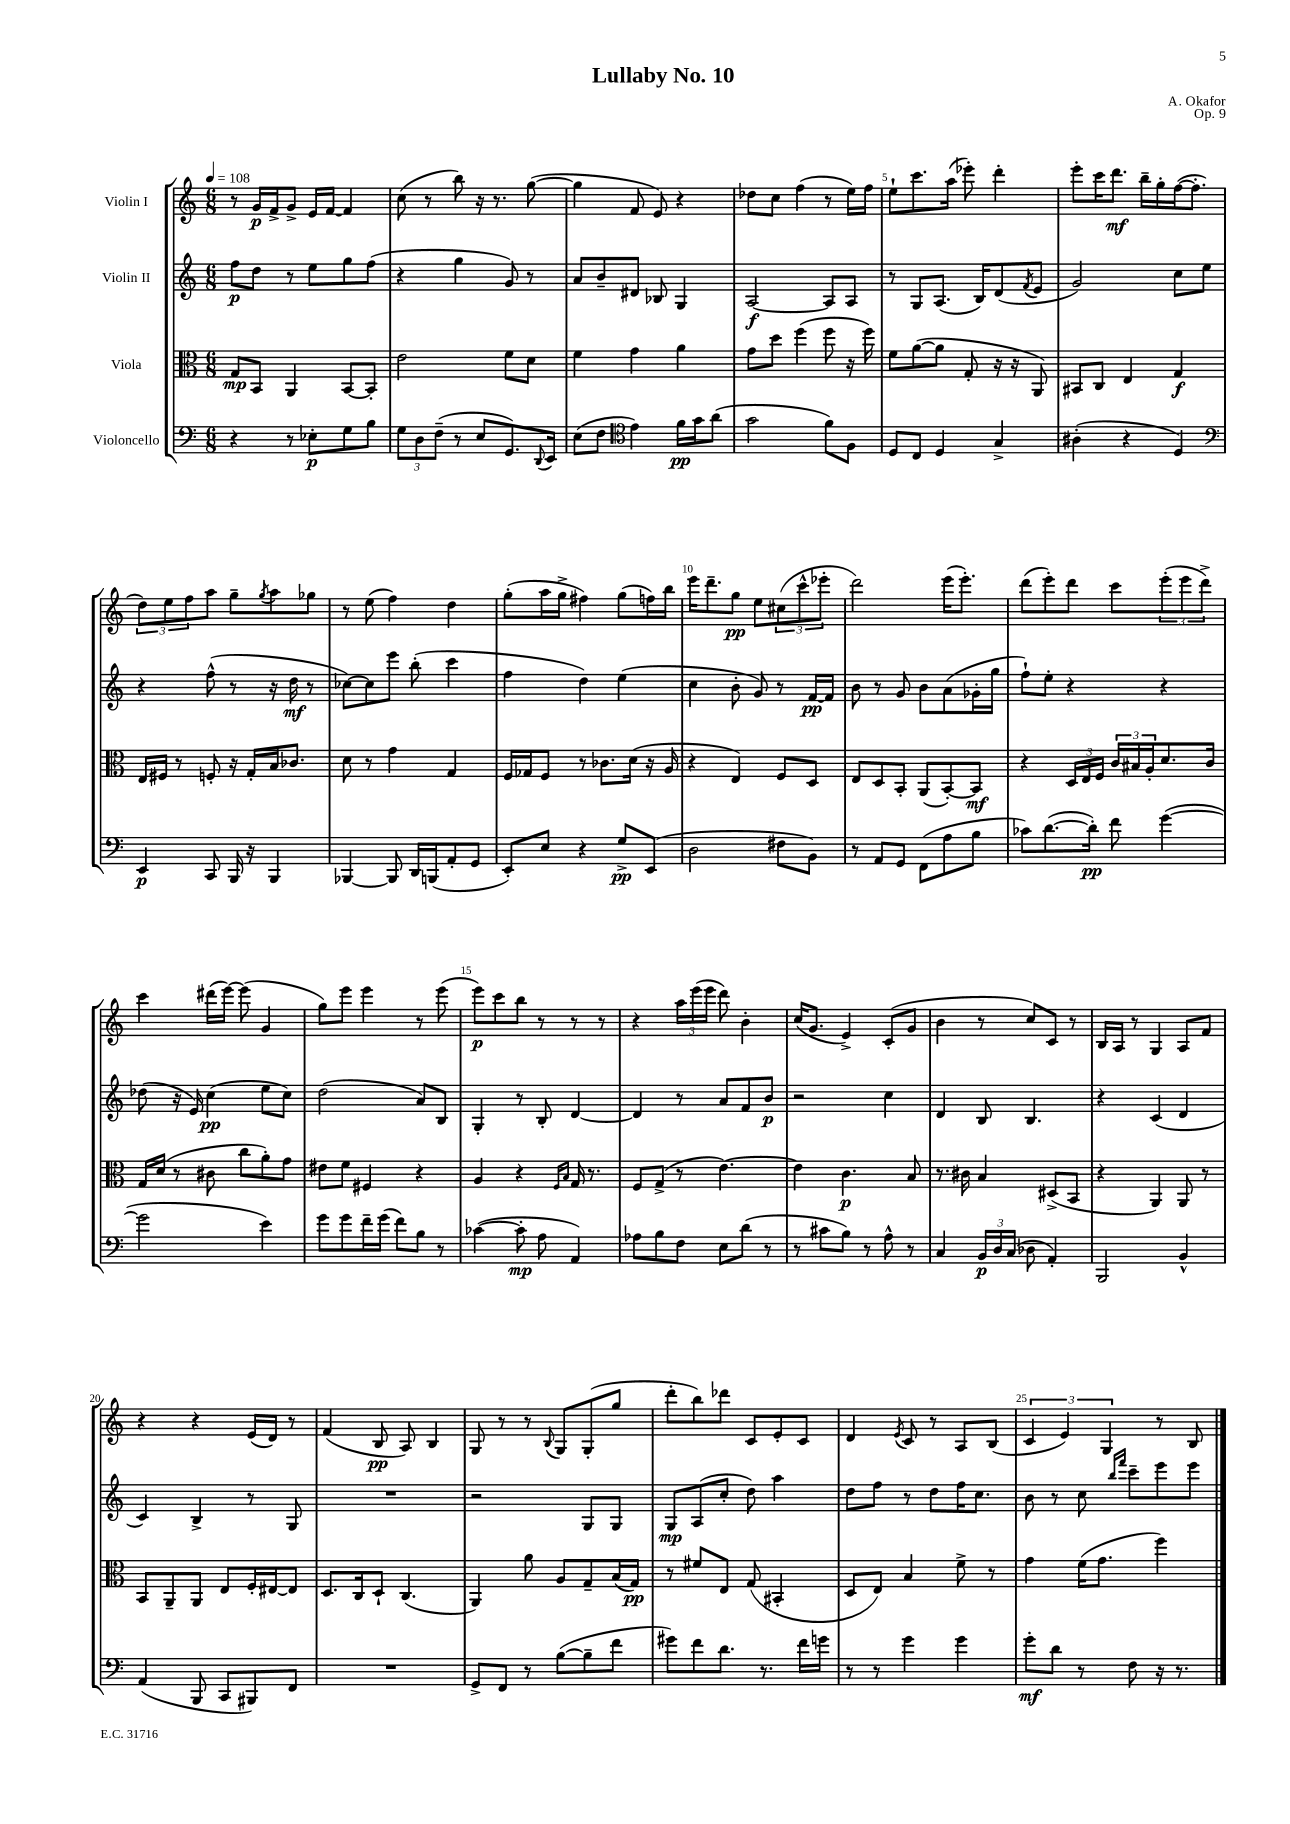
\header { title = "Lullaby No. 10" composer = "A. Okafor" opus = "Op. 9" }
<<
\new StaffGroup <<
\new Staff = "s0" \with { instrumentName = "Violin I" } {
    \clef treble \key c \major \numericTimeSignature \time 6/8 \tempo 4 = 108
    r8 g'16\p f'16-> g'8-> e'16 f'16~ f'4 |
    c''8( r8 b''8) r16 r8. g''8~( |
    g''4 f'8 e'8) r4 |
    des''8 c''8 f''4( r8 e''16) f''16 |
    e''8-! c'''8. a''16( ees'''8-.) d'''4-. |
    e'''8-. c'''16 d'''8.\mf b''16-- g''16-. f''16~( f''8.-. |
    \tuplet 3/2 { d''8) e''8 f''8 } a''8 g''8-- \acciaccatura { g''8 } a''8 ges''8 |
    r8 e''8( f''4) d''4 |
    g''8-.( a''16 g''16-> fis''4) g''8( f''16) b''16 |
    e'''16 d'''8.-- g''8\pp e''8 \tuplet 3/2 { cis''8( c'''8-^ ees'''8-. } |
    d'''2) e'''16( e'''8.-.) |
    d'''8( e'''8-.) d'''8 c'''8 \tuplet 3/2 { e'''8-.( e'''8 d'''8->) } |
    c'''4 dis'''16( e'''16~) e'''8( g'4 |
    g''8) e'''8 e'''4 r8 e'''8( |
    e'''8\p) c'''8 b''8 r8 r8 r8 |
    r4 \tuplet 3/2 { a''16 e'''16( e'''16 } d'''8) b'4-. |
    c''16( g'8. e'4->) c'8-.( g'8 |
    b'4 r8 c''8) c'8 r8 |
    b16 a16 r8 g4 a8 f'8 |
    r4 r4 e'16( d'16) r8 |
    f'4( b8\pp a8) b4 |
    g8 r8 r8 \appoggiatura { b8 } g8 g8-.( g''8 |
    d'''8-. b''8) des'''8 c'8 e'8-. c'8 |
    d'4 \acciaccatura { e'8 } c'8 r8 a8 b8( |
    \tuplet 3/2 { c'4 e'4) g4 } r8 b8 \bar "|." |
}
\new Staff = "s1" \with { instrumentName = "Violin II" } {
    \clef treble \key c \major \numericTimeSignature \time 6/8
    f''8\p d''8 r8 e''8 g''8 f''8( |
    r4 g''4 g'8) r8 |
    a'8 b'8-- dis'8 bes8 g4 |
    a2~\f a8 a8 |
    r8 g8 a8.( b16) d'8( \acciaccatura { f'8 } e'8 |
    g'2) c''8 e''8 |
    r4 f''8-^( r8 r16 d''16\mf r8 |
    ces''8~) ces''8 e'''8 b''8-.( c'''4 |
    f''4 d''4) e''4( |
    c''4 b'8-. g'8) r8 f'16~\pp f'16 |
    b'8 r8 g'8 b'8 a'8( ges'16-. g''16 |
    f''8-!) e''8-. r4 r4 |
    des''8( r16 e'16) c''4\pp( e''8 c''8) |
    d''2( a'8) b8 |
    g4-. r8 b8-. d'4~ |
    d'4 r8 a'8 f'8 b'8\p |
    r2 c''4 |
    d'4 b8 b4. |
    r4 c'4( d'4 |
    c'4) b4-> r8 g8 |
    R2. |
    r2 g8 g8 |
    g8\mp a8( c''8-. d''8) a''4 |
    d''8 f''8 r8 d''8 f''16 c''8. |
    b'8 r8 c''8 \grace { b''16 f'''16 } c'''8-- e'''8 e'''8 \bar "|." |
}
\new Staff = "s2" \with { instrumentName = "Viola" } {
    \clef alto \key c \major \numericTimeSignature \time 6/8
    g8\mp b,8 a,4 b,8~ b,8-. |
    e'2 f'8 d'8 |
    f'4 g'4 a'4 |
    g'8 d''8 f''4( f''8 r16 f''16) |
    f'8 a'8~( a'8 g8-. r16 r16 a,8) |
    bis,8 c8 e4 g4\f |
    e16 fis16 r8 f8-. r16 g16-. b16 ces'8. |
    d'8 r8 g'4 g4 |
    f16 ges16 f8 r8 ces'8. d'16( r16 a16 |
    r4 e4) f8 d8 |
    e8 d8 b,8-. a,8( b,8~-.) b,8\mf |
    r4 \tuplet 3/2 { d16 e16 f16 } \tuplet 3/2 { c'16 bis16 a16-. } d'8. c'16 |
    g16 d'16( r8 cis'8 c''8 a'8-.) g'8 |
    eis'8 f'8 fis4 r4 |
    a4 r4 \grace { f16 b16 } g16 r8. |
    f8 g8->( r8 e'4.~) |
    e'4 c'4.\p b8 |
    r8. cis'16 b4 dis8->( b,8 |
    r4 a,4) a,8 r8 |
    b,8 a,8-- a,8 e8 f16-. eis16~ eis8 |
    d8. c16 d8-! c4.( |
    a,4) a'8 a8 g8-- b16( g16\pp) |
    r8 fis'8 e8 g8( bis,4-. |
    d8 e8) b4 f'8-> r8 |
    g'4 f'16( g'8. f''4) \bar "|." |
}
\new Staff = "s3" \with { instrumentName = "Violoncello" } {
    \clef bass \key c \major \numericTimeSignature \time 6/8
    r4 r8 ees8-.\p g8 b8 |
    \tuplet 3/2 { g8 d8 f8--( } r8 e8 g,8.) \appoggiatura { d,8 } e,16 |
    e8( f8 \clef tenor e'4) f'16\pp g'16 a'8( |
    g'2 f'8) f8 |
    d8 c8 d4 g4-> |
    ais4-.( r4 d4) |
    \clef bass e,4\p c,8 b,,16 r16 b,,4 |
    bes,,4~ bes,,8 d,16 b,,16( a,8-. g,8 |
    e,8-.) e8 r4 g8->\pp e,8( |
    d2 fis8 b,8) |
    r8 a,8 g,8 f,8( a8 b8 |
    ces'8) d'8.~( d'16-.\pp) f'8 g'4~( |
    g'2 e'4) |
    g'8 g'8 f'16-- g'16( f'8) b8 r8 |
    ces'4~( ces'8-.\mp a8 a,4) |
    aes8 b8 f8 e8 d'8( r8 |
    r8 cis'8 b8) r8 a8-^ r8 |
    c4 \tuplet 3/2 { b,16\p d16 c16( } des8 a,4-.) |
    b,,2 b,4-^ |
    a,4( b,,8 c,8 bis,,8) f,8 |
    R2. |
    g,8-> f,8 r8 b8~( b8-- f'8 |
    gis'8) f'8 d'8. r8. f'16 g'16 |
    r8 r8 g'4 g'4 |
    g'8-.\mf d'8 r8 f8 r16 r8. \bar "|." |
}
>>
>>
\layout { \context { \Score \override BarNumber.break-visibility = ##(#f #t #t) barNumberVisibility = #(every-nth-bar-number-visible 5) } }
